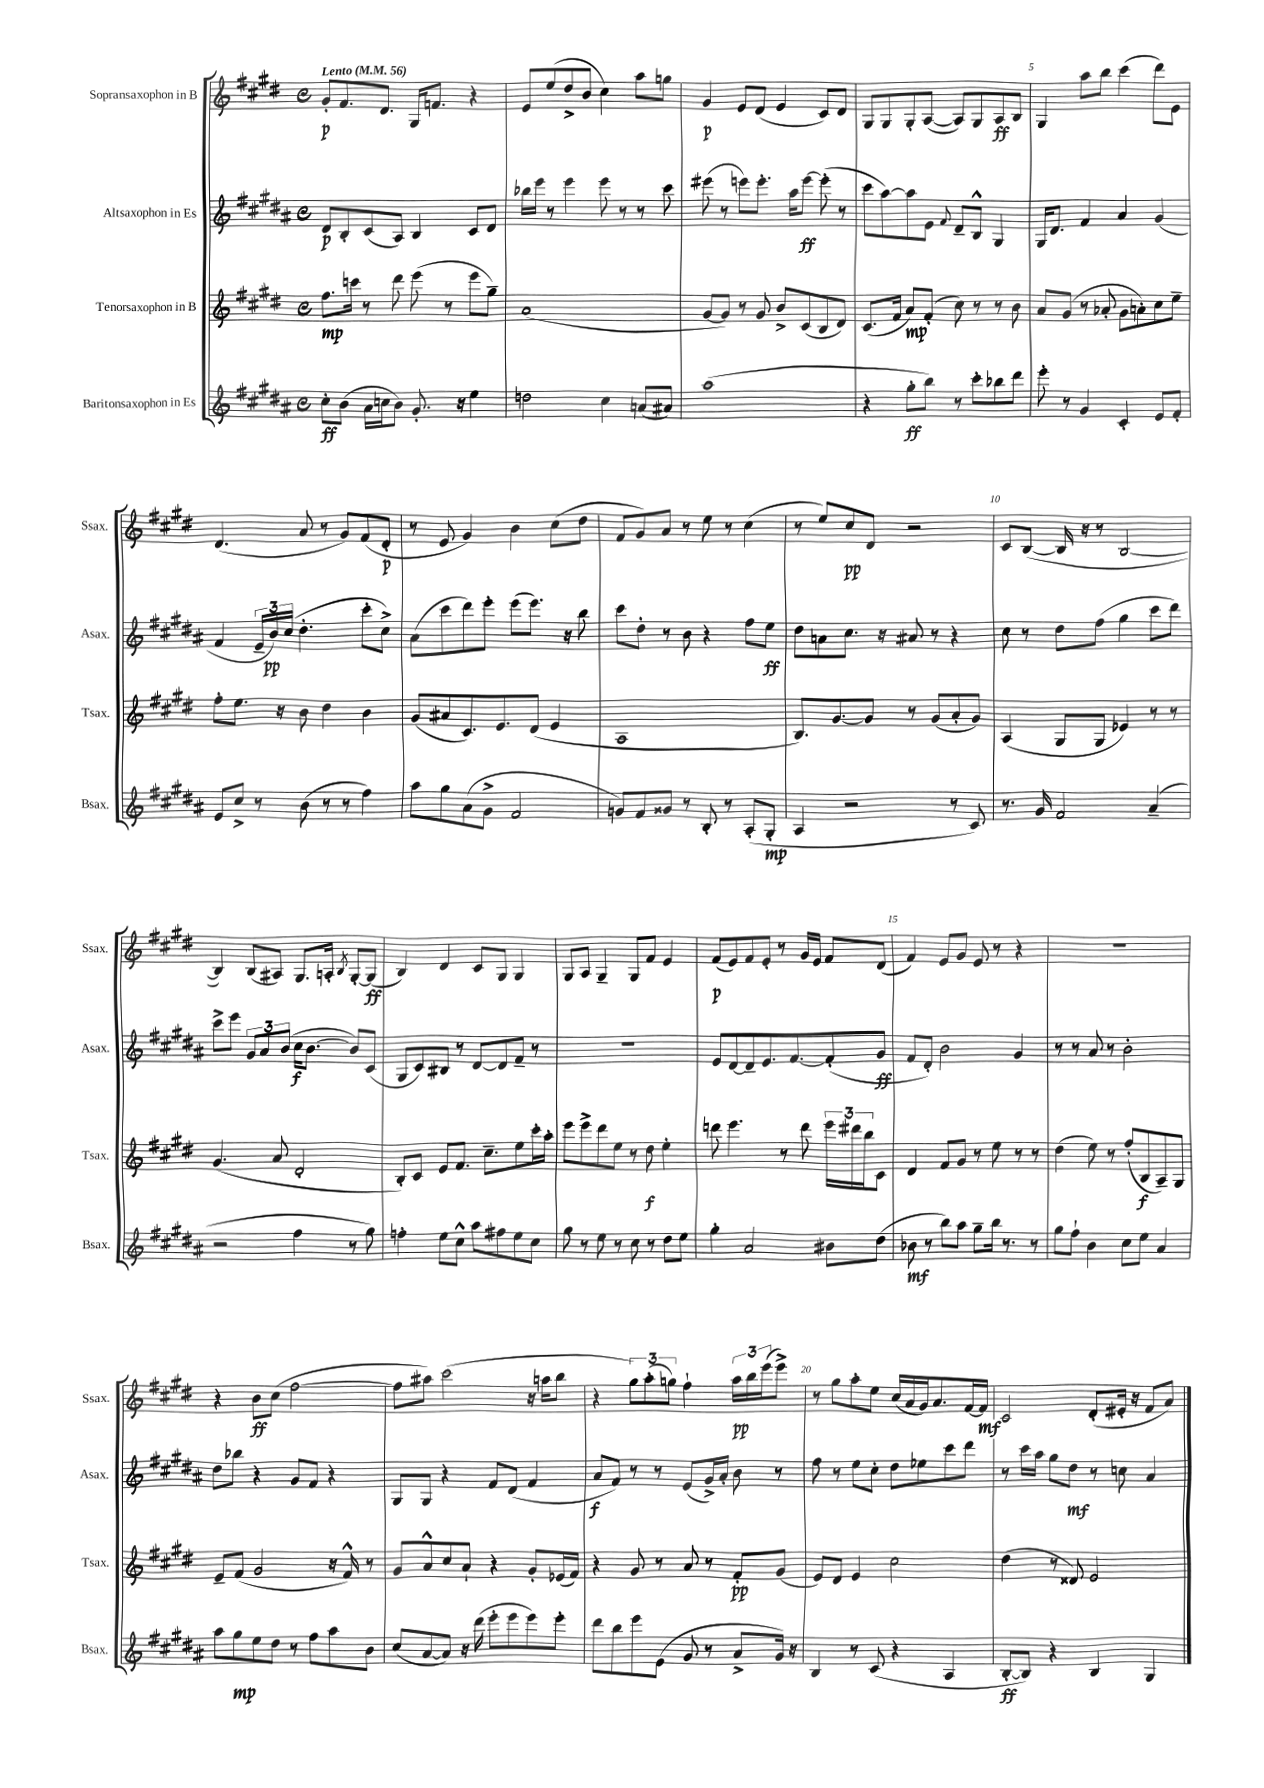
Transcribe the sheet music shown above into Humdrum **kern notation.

**kern	**kern	**kern	**kern
*staff4	*staff3	*staff2	*staff1
*clefG2	*clefG2	*clefG2	*clefG2
*k[f#c#g#d#a#]	*k[f#c#g#d#]	*k[f#c#g#d#a#]	*k[f#c#g#d#]
*M4/4	*M4/4	*M4/4	*M4/4
*met(c)	*met(c)	*met(c)	*met(c)
*MM56	*MM56	*MM56	*MM56
8cc#'\L	8.ff#\L	8d#/L	8g#'/L
(8b\J	.	8B'/	8.f#/
.	16ccc\Jk	.	.
16a#\LL	8r	(8c#/	.
16cc\J	.	.	8.d#/J
8b\J)	8ddd#\	8A#/J)	.
8.g#'/	(8eee\	4B/	16G#/LK
.	.	.	8.f/J
.	8r	.	.
16r	.	.	.
4ee\	8eee\L	8c#/L	4r
.	8gg#~\J)	8d#/J	.
=	=	=	=
2dd\	(1a	16bb-\LL	8e/L
.	.	16eee\JJ	.
.	.	8r	(8ee/
.	.	4eee\	8dd#^/
.	.	.	8b/J
4cc#\	.	8eee\	4cc#\)
.	.	8r	.
(8a/L	.	8r	8aa\L
8a#/J)	.	8ccc#\	8gg\J
=	=	=	=
(1aa#	[8g#/L	(8eee#\	4g#/
.	8g#/]J)	8r	.
.	8r	8eee\L)	8e/L
.	8g#/	8.eee'\J	(8d#/J
.	8b^/L	.	4e/
.	.	16aa#\LK	.
.	(8c#/	[8eee\J	.
.	8B/	(8eee'\]	8c#/L)
.	8d#/J)	8r	8d#/J
=	=	=	=
4r	(8.c#/L	8ccc#\L	8G#/L
.	.	[8aa#\)	8G#/
.	16f#/Jk	.	.
8gg#'\L	8a/L)	8aa#\]	8G#'/
8bb\J)	(8f#'/J	8e\J	([8A/J
.	.	8qqf#/	.
8r	8cc#\)	8d#~/L	8A/]L)
8ccc#'\L	8r	8B^^/J	8G#/
8bb-\	8r	4G#/	8A/
8ddd#\J	8b\	.	8B/J
=	=	=	=
8eee'\	8a/L	16G#/LK	4G#/
.	.	8.d#/J	.
8r	(8g#/J	.	.
4g#/	8r	4f#/	8aa\L
.	8a-'/	.	8bb\J
4c#'/	8g#\L	4a#/	(4ccc#\
.	8a'\)	.	.
8e/L	8cc#\	(4g#/	8ddd#\L)
8f#'/J	8ee~\J	.	8e\J
=	=	=	=
8e/L	8ff#'\L	4f#/	(4.d#/
8cc#^/J	8.ee\J	.	.
8r	.	24e~/LL	.
.	.	24b/)	.
.	16r	.	.
.	.	(24cc#/JJ	.
(8b\	8b\	4.dd#'\	8a/
8r	4dd#\	.	8r
8r	.	.	8g#/L)
4ff#\)	4b\	8ccc#'\L	(8f#/
.	.	8cc#^\J)	8d#'/J
=	=	=	=
8aa#\L	(8g#/L	(8a#\L	8r
8gg#\	8a#/	8ccc#\	8e/
(8a#\	8.c#/)	8ddd#\)	4g#/)
8g#^\J	.	8eee'\J	.
.	8.e/	.	.
2f#/	.	(8eee\L	4b\
.	(8d#/J	8.eee\J)	.
.	4e/	.	(8cc#\L
.	.	16r	.
.	.	8bb\	8dd#\J
=	=	=	=
8g/L)	1A	8ccc#\L	8f#/L
8f#/	.	8dd#'\J	8g#/)
8g##/J	.	8r	8a/J
8r	.	8b\	8r
8B'/	.	4r	8ee\
8r	.	.	8r
(8A#'/L	.	8ff#\L	(4cc#\
8G#'/J	.	8ee\J	.
=	=	=	=
4A#/	8.B/L)	8dd#\L	8r
.	.	8a\	8ee/L)
.	[8.g#/	.	.
2r	.	8.cc#\J	8cc#/
.	8g#/]J	.	8d#/J
.	.	16r	.
.	8r	8a#/	2r
.	(8g#/L	8r	.
8r	8a'/	4r	.
8c#/)	8g#/J)	.	.
=	=	=	=
8.r	(4A/	8cc#\	8c#/L
.	.	8r	([8B/J
16g#/	.	.	.
2f#/	8G#/L	8dd#\L	16B/]
.	.	.	16r
.	8G#/J	(8ff#\J	8r
.	4e-/)	4gg#\	[2B/
(4a#~/	8r	8ccc#\L	.
.	8r	8ddd#\J)	.
=	=	=	=
2r	(4.g#/	8ccc#^\L	4B/])
.	.	8eee\J	.
.	.	12g#/L	(8B/L
.	.	12a#/	.
.	8a/	.	8A#/J)
.	.	(12b/J	.
4ff#\	2d#'/	16cc#\LK	8.G#/L
.	.	[8.b\J	.
.	.	.	16A'/Jk
.	.	.	8qB/
8r	.	8b/]L)	[8G#'/L
8gg#\)	.	(8c#/J	(8G#/]J
=	=	=	=
4ff'\	8B'/L)	8G#/L	4B/)
.	8c#/J	8c#/)	.
8ee\L	8e/L	8B#/J	4d#/
8cc#^^\J	8.f#/J	8r	.
8aa#\L	.	[8d#/L	8c#/L
.	8.cc#~\L	.	.
8ff#\	.	8d#/]	8G#/J
8ee\	8ee\	8f#~/J	4G#/
8cc#\J	16ccc#'\L	8r	.
.	16aa'\JJ	.	.
=	=	=	=
8gg#\	8eee\L	1r	8G#/L
8r	8eee^\	.	8A/J
8ee\	8ddd#\	.	4G#~/
8r	8ee\J	.	.
8cc#\	8r	.	8G#/L
8r	8dd#\	.	8f#/J
8dd#\L	4ee'\	.	4e/
8ee\J	.	.	.
=	=	=	=
4gg#'\	8ddd\	8e/L	(8f#/L
.	4.eee\	[8d#/	8e/)
2a#/	.	8d#~/]	8f#/
.	.	8.e/	8e'/J
.	8r	.	8r
.	.	[8.f#/	.
.	8ddd\	.	16g#/LL
.	.	.	16e/JJ
8b#\L	24eee\LL	(8f#'/]	8f#/L
.	24ddd#\	.	.
.	24bb\J	.	.
(8dd#\J	8c#\J	8g#/J	(8d#/J
=	=	=	=
8b-\	4d#/	8f#/L	4f#/)
8r	.	8d#'/J)	.
8bb\L)	8f#/L	2b\	8e/L
8aa#\J	8g#/J	.	8g#/J
8gg#~\L	8r	.	8e/
16bb\Jk	8ee\	.	8r
8.r	.	.	.
.	8r	4g#/	4r
8r	8r	.	.
=	=	=	=
8gg#\L	(4dd#\	8r	1r
8ff#`\J	.	8r	.
4b\	8ee\)	8a#/	.
.	8r	8r	.
8cc#\L	(8ff#'/L	2b'\	.
8ee\J	8B/	.	.
4a#/	8A~/)	.	.
.	8G#/J	.	.
=	=	=	=
8aa#\L	8e~/L	8dd#\L	4r
8gg#\	(8f#/J	8bb-\J	.
8ee\	2g#/	4r	8b\L
8dd#\J	.	.	(8cc#\J
8r	.	8g#/L	[2ff#\
8ff#\L	.	8f#/J	.
8aa#\	16r	4r	.
.	16f#^^/)	.	.
8b\J	8r	.	.
=	=	=	=
(8cc#/L	8g#/L	8G#/L	8ff#\]L
[8a#/	8a^^/	8G#/J	8aa#\J)
8a#/]J)	8cc#/	4r	(2ccc#\
16r	8a`/J	.	.
(16ddd#\	.	.	.
8eee'\L	4r	8f#/L	.
8eee\	.	(8d#/J	.
8eee\)	8g#'/L	4f#/	16r
.	.	.	16aa\LK
8eee'\J	(16e-/L	.	8bb\J
.	16f#/JJ)	.	.
=	=	=	=
8ddd#\L	4r	8a#/L	4r
8bb\	.	8f#/J)	.
8eee\	8g#/	8r	12gg#\L)
.	.	.	(12aa'\
(8e\J	8r	8r	.
.	.	.	12gg\J)
8g#/	8a/	(8e/L	4ff#`\
8r	8r	16g#^/L)	.
.	.	16a#'/JJ	.
8a#^/L	8f#'/L	8b\	24aa\LL
.	.	.	24bb\
.	.	.	(24eee\J
16g#/Jk)	(8g#/J	8r	8eee^\J)
16r	.	.	.
=	=	=	=
4B/	8e/L)	8ff#\	8r
.	8d#/J	8r	8gg#\L
8r	4e/	8ee\L	8aa'\
(8c#/	.	8cc#'\J	8ee\J
4r	2cc#\	8dd#\L	(16cc#/LL
.	.	.	16a/
.	.	8ee-\	16g#/J)
.	.	.	8.a/
4A#/	.	8ccc#\	.
.	.	8ddd#\J	[16f#/L
.	.	.	16f#/]JJ
=	=	=	=
[8B'/L	(4dd#\	8r	2c#/
8B/]J)	.	16ccc#\LL	.
.	.	16aa#\JJ	.
4r	8r	8gg#\L	.
.	8d##/)	8dd#\J	.
4B/	2e/	8r	(8d#'/L
.	.	8cc\	16e#'/Jk
.	.	.	16r
4G#/	.	4a#/	8f#/L
.	.	.	8a/J)
==	==	==	==
*-	*-	*-	*-
